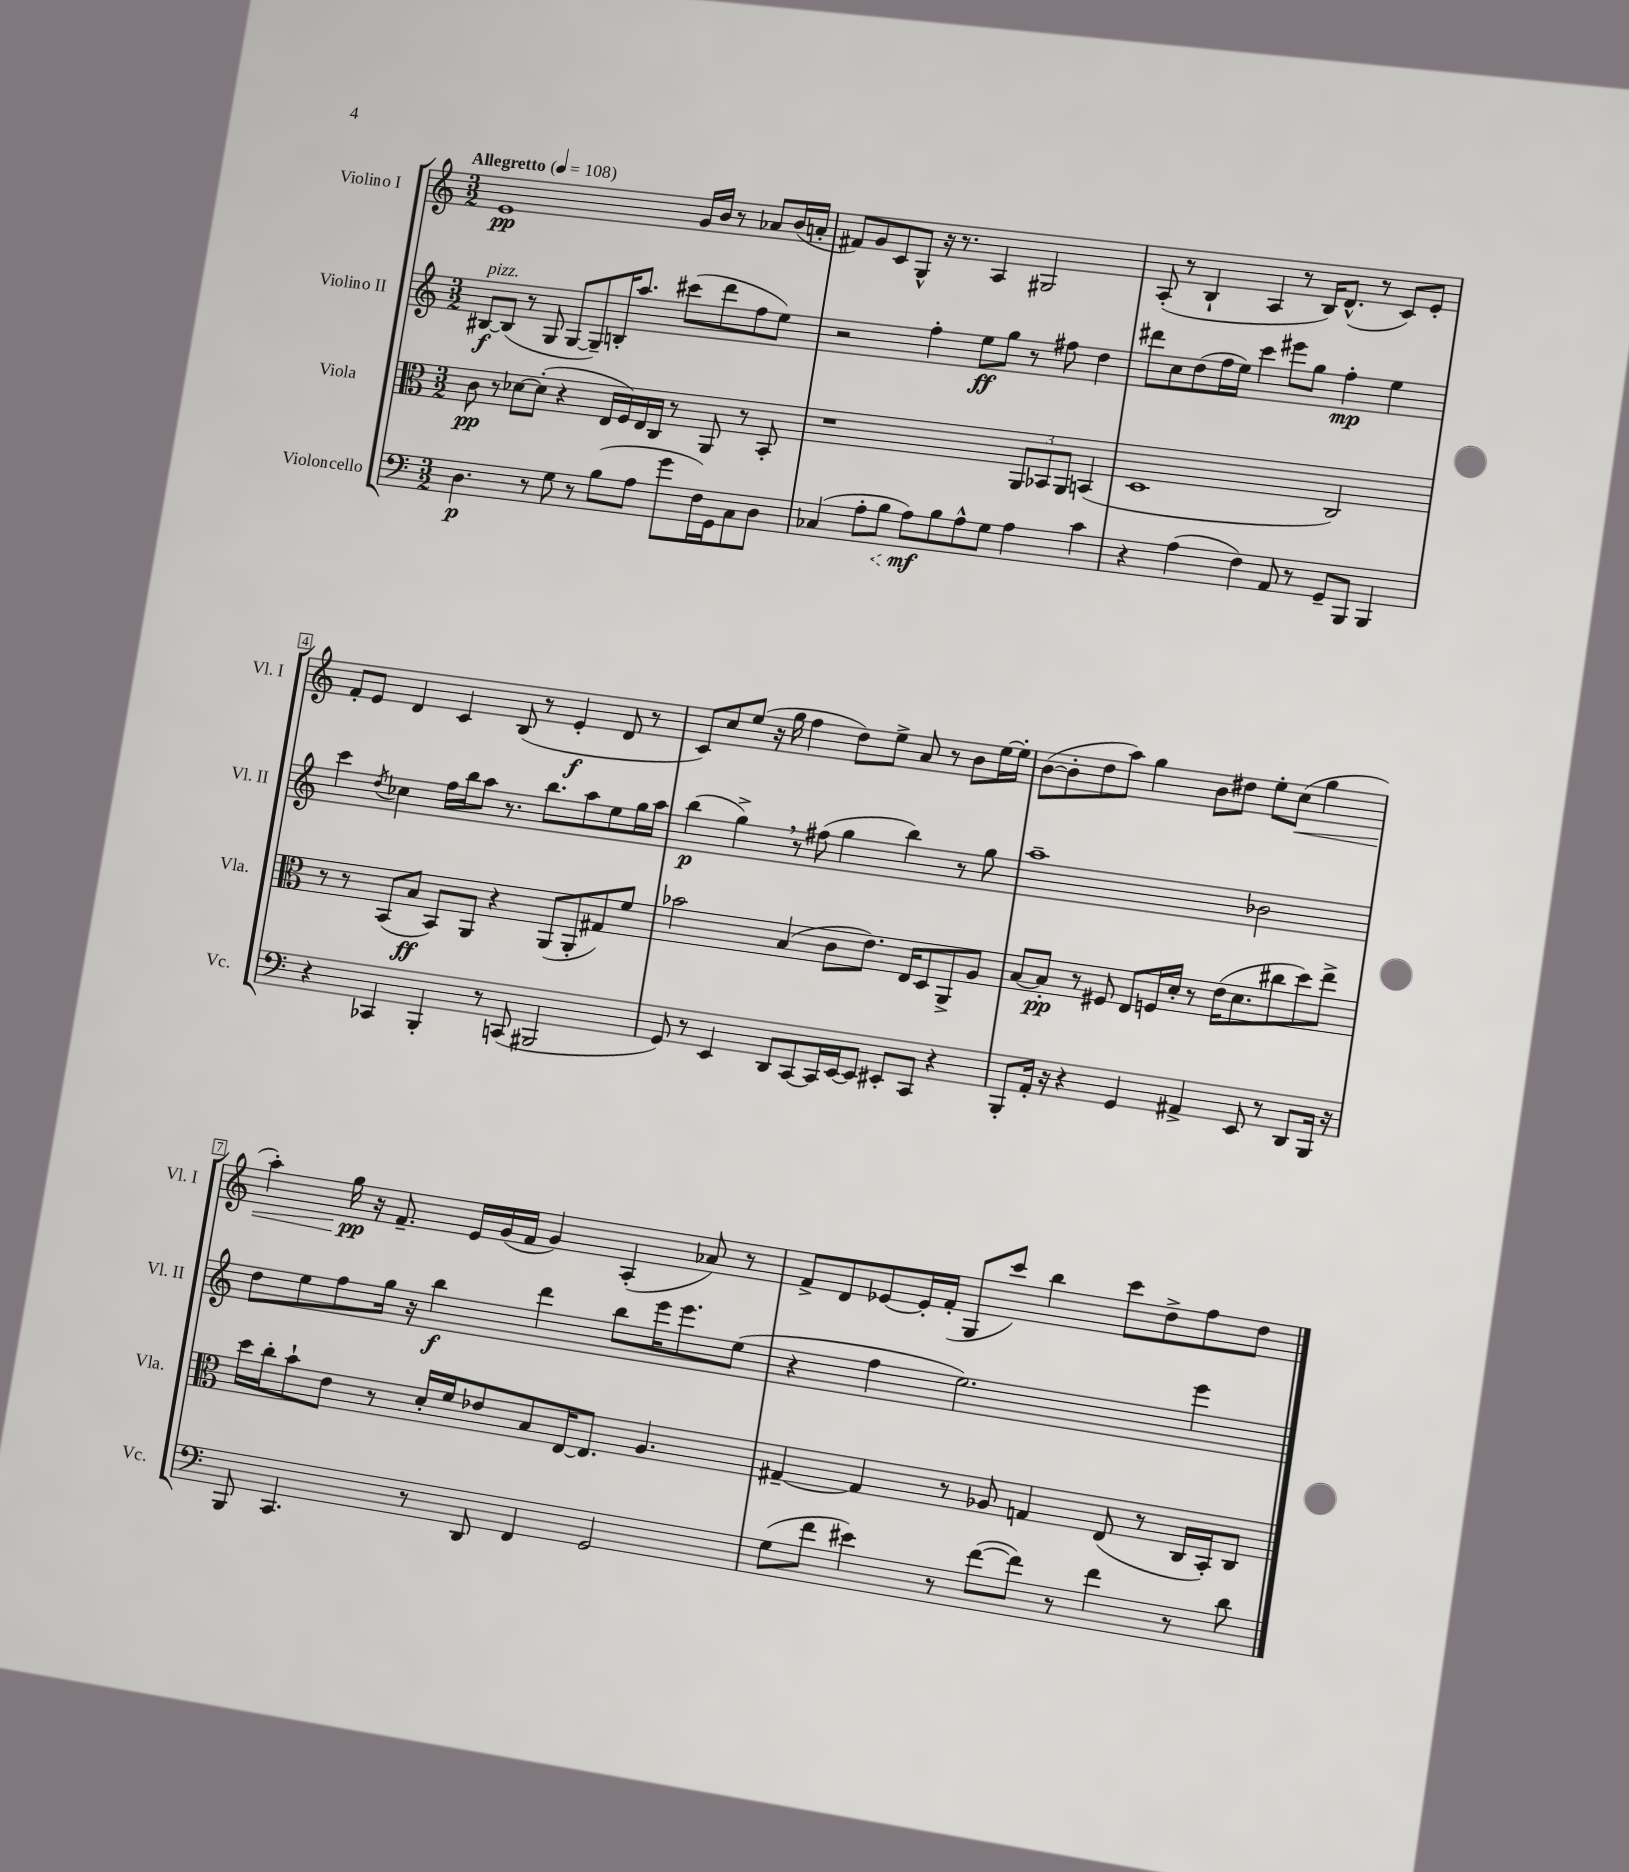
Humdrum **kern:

**kern	**kern	**kern	**kern
*staff4	*staff3	*staff2	*staff1
*clefF4	*clefC3	*clefG2	*clefG2
*k[]	*k[]	*k[]	*k[]
*M3/2	*M3/2	*M3/2	*M3/2
*MM108	*MM108	*MM108	*MM108
4.D	8c	[8B#	1e
.	8r	(8B#]	.
.	[8d-	8r	.
8r	(8d-']	8G	.
8G	4r	[8G	.
8r	.	8G~])	.
(8B	16E	16B'	.
.	16F)	8.aa	.
8A	16E	.	.
.	16C	.	.
8g	8r	(8ccc#	16g
.	.	.	16b
16F)	8AA	8ddd	8r
16GG	.	.	.
8C	8r	8ff	8a-
8D	8BB'	8ee)	(16b
.	.	.	16a'
=	=	=	=
(4C-	1r	2r	8f#)
.	.	.	8g
8A'	.	.	8c
8B	.	.	8G^^
8A)	.	4ff'	16r
.	.	.	8.r
8B	.	.	.
8A^^	.	8ee	4A
8G	.	8gg	.
4A	12AA	8r	2G#
.	12BB-	.	.
.	.	8ff#	.
.	12AA	.	.
4c	(4BB	4dd	.
=	=	=	=
4r	1D	8ddd#	(8A'
.	.	8cc	8r
(4A	.	(8dd	4B`
.	.	16ff	.
.	.	16ee)	.
4F)	.	4ccc	4A
8AA	.	8eee#	8r
8r	.	8gg	16B)
.	.	.	(8.d^^
8GG~	2C)	4ff'	.
8BBB	.	.	8r
4BBB	.	4ee	8c)
.	.	.	8e'
=	=	=	=
4r	8r	4ccc	8f'
.	8r	.	8e
.	.	8qdd	.
4CC-	(8BB	4cc-	4d
.	8B	.	.
4BBB'	8BB)	16ff	4c
.	.	16bb	.
.	8AA	8aa	.
8r	4r	8.r	(8B
(8CC	.	.	8r
.	.	8.bb	.
2BBB#	(8AA	.	4e'
.	8AA'	8aa	.
.	8G#)	8ee	8d
.	8f	16gg	8r
.	.	16aa	.
=	=	=	=
8GG)	2b-	(4bb	8c)
8r	.	.	8cc
4EE	.	4gg^)	(8ee
.	.	.	16r
.	.	.	16gg
8DD	(4B	8r	4ff
[8CC	.	(8ff#	.
16CC]	8c	4gg	8dd)
[16EE	.	.	.
8EE]	8.e)	.	8ee^
8EE#'	.	4bb)	8a
.	16E	.	.
8CC	8D	.	8r
4r	8AA^	8r	8b
.	8A	8gg	[16ee
.	.	.	16ee']
=	=	=	=
8BBB'	[8B	1aa~	([8b
16AA'	8B']	.	8b']
16r	.	.	.
4r	8r	.	8dd
.	8F#	.	8aa)
4GG	8E	.	4gg
.	16F	.	.
.	16d'	.	.
4AA#^	8r	.	8b
.	(16e	.	8dd#
.	8.d	.	.
8EE	.	2b-	8ee'
8r	8cc#	.	(8cc
8DD	8dd)	.	4gg
16BBB	8ee^	.	.
16r	.	.	.
=	=	=	=
8BBB	16dd	8dd	4aa')
.	16cc'	.	.
4.CC	8b`	8ee	.
.	8e	8ff	16gg
.	.	.	16r
.	8r	16gg	8.f~
.	.	16r	.
8r	16d'	4bb	.
.	16f	.	16e
8DD	8e-	.	(16g
.	.	.	16f
4FF	8B	4ddd	4g)
.	[16E	.	.
.	8.E]	.	.
2GG	.	8bb	(4A'
.	4.A	16eee	.
.	.	8.eee	.
.	.	.	8a-)
.	.	(8ee	8r
=	=	=	=
(8G	[4G#~	4r	8f^
8f	.	.	8d
4e#)	4G#]	4ff	[8e-
.	.	.	16e-']
.	.	.	(16f'
8r	8r	2.ee)	8G
([8f	8A-	.	8ccc)
8f])	4G	.	4bb
8r	.	.	.
4f	(8E	.	8ccc
.	8r	.	8dd^
8r	16C	4eee	8ff
.	16BB')	.	.
8d	8C	.	8dd
==	==	==	==
*-	*-	*-	*-
